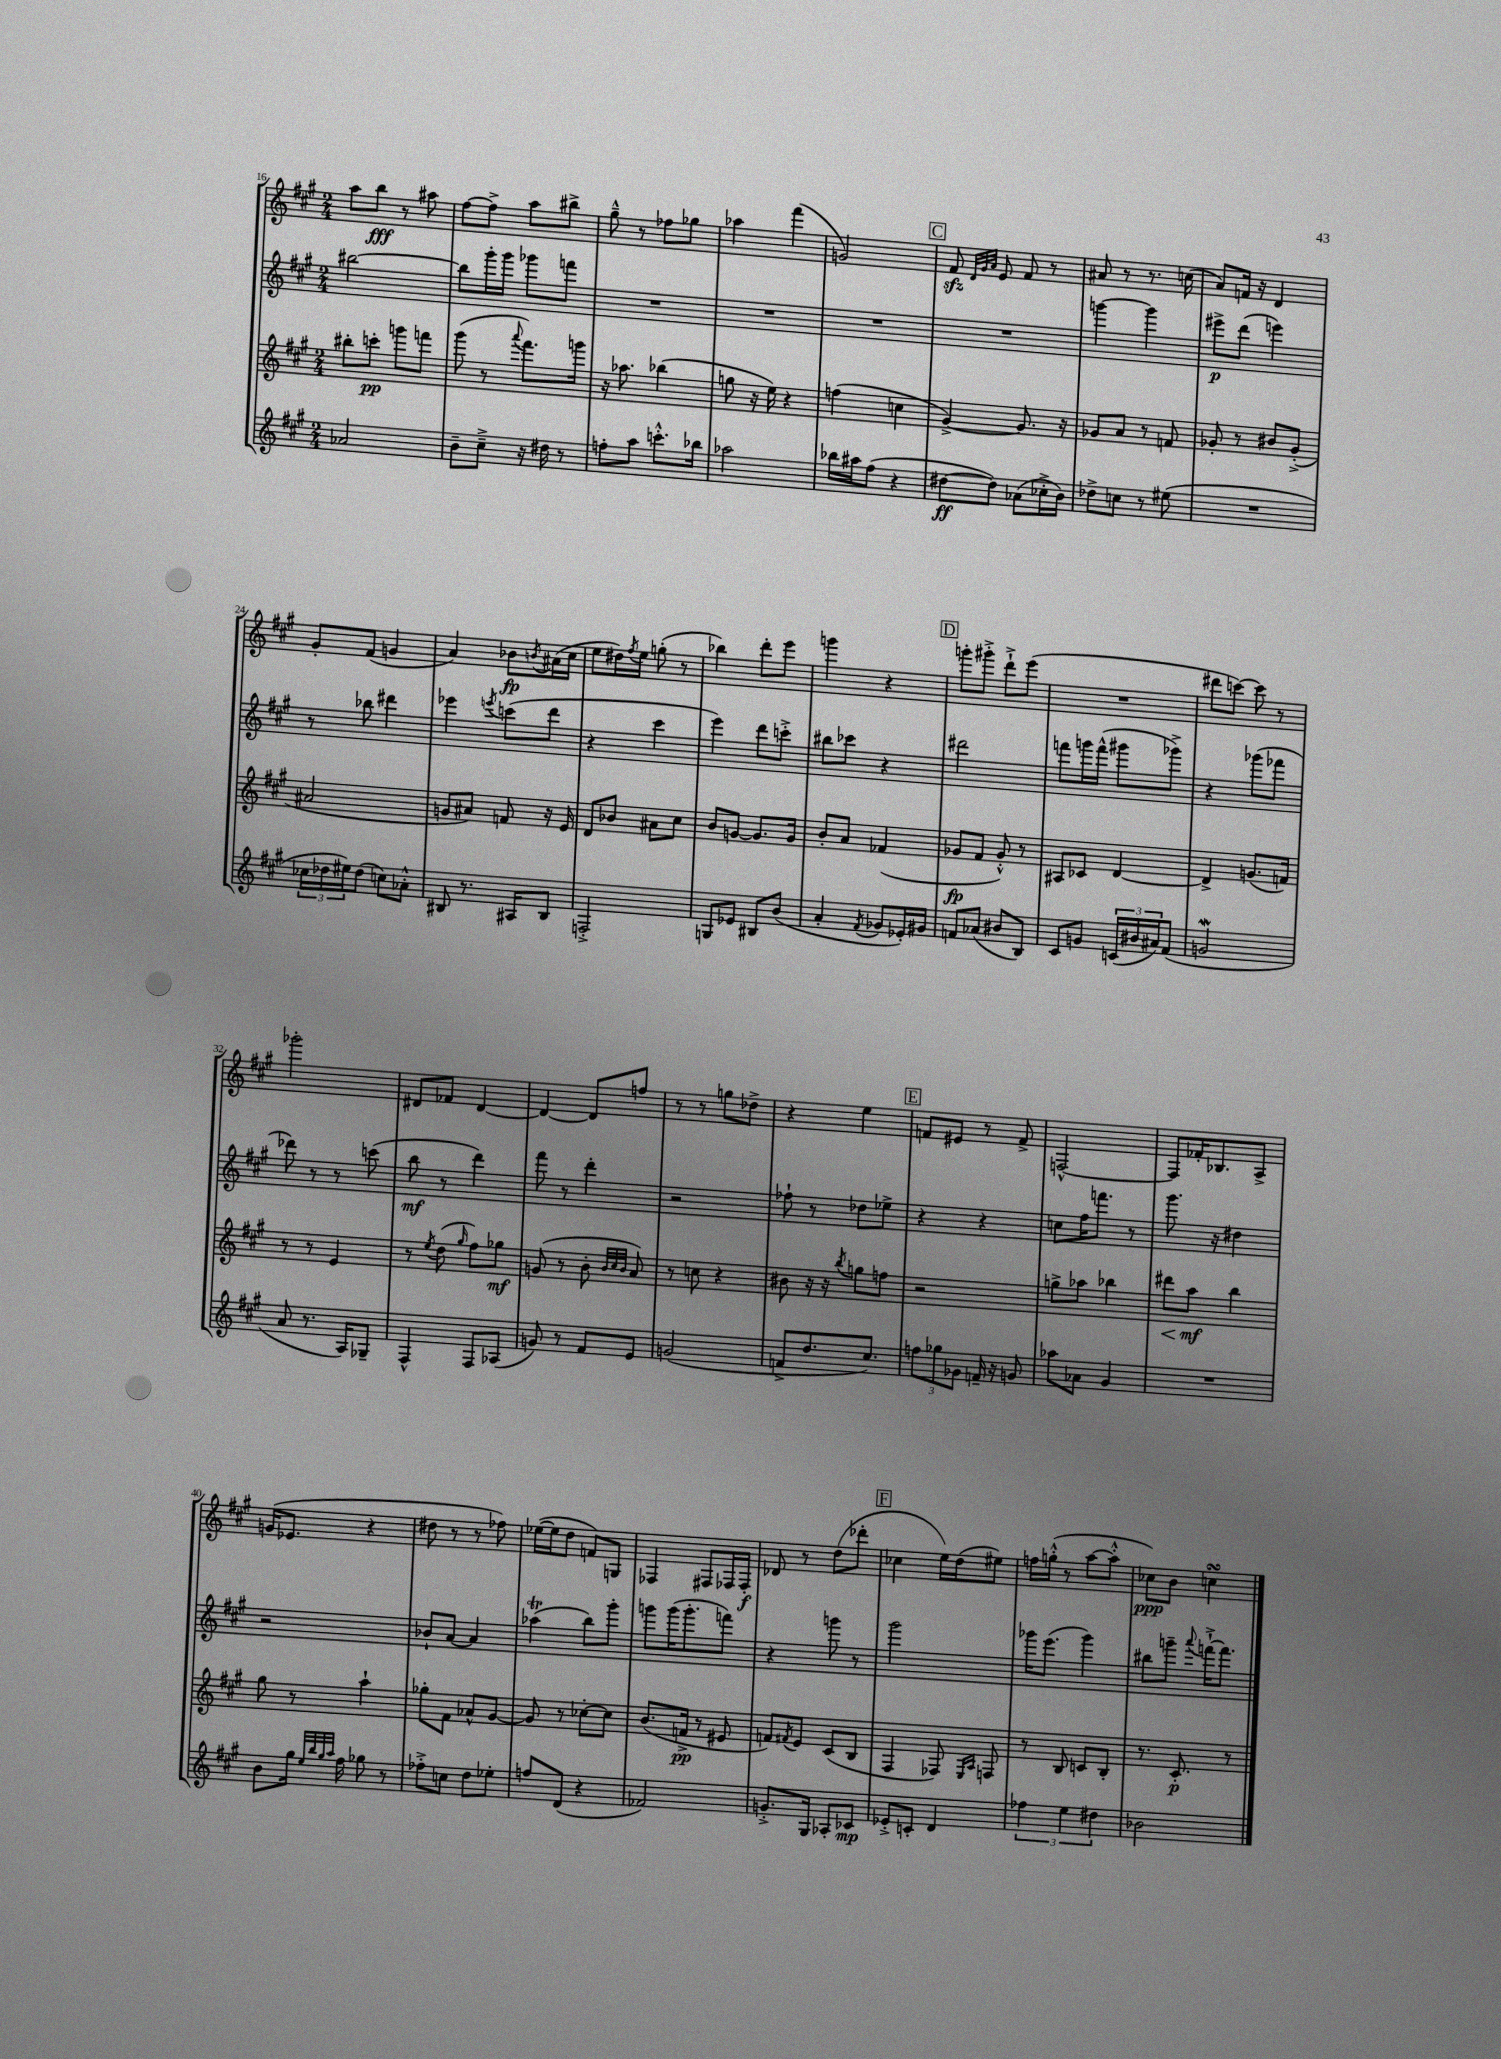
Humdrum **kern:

**kern	**kern	**kern	**kern
*staff4	*staff3	*staff2	*staff1
*clefG2	*clefG2	*clefG2	*clefG2
*k[f#c#g#]	*k[f#c#g#]	*k[f#c#g#]	*k[f#c#g#]
*M2/4	*M2/4	*M2/4	*M2/4
2a-	8bb#'	[2bb#	8aa
.	8ccc'	.	8bb
.	8ggg	.	8r
.	8fff	.	8aa#
=	=	=	=
8b~	(8ggg#	8bb#]	[8ff#
8cc#~^	8r	16ggg#'	8ff#^]
.	.	16ggg#	.
.	8qqaaa	.	.
16r	8.fff#)	8ggg-	8aa
16dd#	.	.	.
8r	.	8fff	8bb#^
.	16ggg	.	.
=	=	=	=
8ff'	16r	2r	8gg#~^^
.	8.aa-	.	.
8aa	.	.	8r
8.ccc'^^	(4bb-	.	8ff-
.	.	.	8gg-
16bb-	.	.	.
=	=	=	=
2aa-	8gg	2r	4aa-
.	16r	.	.
.	16ee)	.	.
.	4r	.	(4fff#
=	=	=	=
16bb-	(4ff	2r	2g)
16aa#	.	.	.
(8ff#	.	.	.
4r	4cc	.	.
=	=	=	=
[8dd#	[4g#^)	2r	8f#
.	.	.	32qqd
.	.	.	32qqg#
.	.	.	32qqa
8dd#])	.	.	8e
(8a-	8.g#]	.	8f#
16cc-'^	.	.	8r
16b)	16r	.	.
=	=	=	=
8dd-^	8g-	[4ggg	8a#
8cc	8a	.	8r
8r	8r	4ggg]	8.r
(8ee#	8f	.	.
.	.	.	(16cc
=	=	=	=
2r	8g-'	8eee#^	8a)
.	8r	(8ddd	16f
.	.	.	16r
.	8b#	4eee)	4d
.	(8g-'^	.	.
=	=	=	=
24cc-	2a#	8r	8g#'
24dd-	.	.	.
24ee#)	.	.	.
(8dd-	.	8bb-	(8f#
8cc)	.	4ddd#	4g
8a-'^^	.	.	.
=	=	=	=
8B#	8g	4eee-	4a)
8.r	8a#)	.	.
.	.	8qeee	.
.	8f	(8ccc	8b-
16A#	.	.	.
.	.	.	8qb
8B#	16r	8ddd	(16a#
.	16e	.	16cc#
=	=	=	=
2F'^	8d	4r	8ee
.	8b-	.	16dd#)
.	.	.	8qff#
.	.	.	16ee
.	8a#	4ccc#	(8gg'
.	8cc#	.	8r
=	=	=	=
8G	8b	4eee)	4bb-)
8e-	[8g	.	.
8B#	8.g]	8ddd	8ddd'
(8b	.	8ccc'^	8eee
.	16g	.	.
=	=	=	=
4a'	8b'	8bb#	4ggg
.	8a	8ccc-	.
8qf#	.	.	.
8g-	(4f-	4r	4r
16e-')	.	.	.
16g#	.	.	.
=	=	=	=
8f	8g-	2ddd#	8ggg'
(8a-	8f#	.	8ggg#'^
8b#	8g-'^^)	.	8ddd`^
8B)	8r	.	(8eee
=	=	=	=
8c#	8A#	8fff	2r
8g	8c-	16ggg	.
.	.	(16fff^^	.
(24c	[4d	8ggg#	.
24b#	.	.	.
24a#)	.	.	.
(8f#	.	8ggg-^)	.
=	=	=	=
2g	4d^]	4r	8ddd#
.	.	.	[8ccc)
.	(8.g	(8ggg-	8ccc]
.	.	8fff-	8r
.	16f)	.	.
=	=	=	=
8a	8r	8ddd-)	2ggg-'
8.r	8r	8r	.
.	4e	8r	.
16A)	.	.	.
8G-~	.	(8ccc	.
=	=	=	=
4F#^^	8r	8bb	8d#
.	8qee	.	.
.	(8dd	8r	8f-
.	16qqgg#	.	.
8F#	8ff#)	4ddd)	[4d#
(8A-	8gg-	.	.
=	=	=	=
8g)	(8g	8fff#	4d#_
8r	8r	8r	.
8f#	8b'	4ddd'	8d#]
.	32qqb	.	.
.	32qqcc#	.	.
.	32qqb	.	.
8e	8a)	.	8ff
=	=	=	=
(2g	8r	2r	8r
.	8cc	.	8r
.	4r	.	8gg
.	.	.	8dd-^
=	=	=	=
8f^	8b#	8ff-`	4r
8.dd	16r	8r	.
.	16r	.	.
.	8qbb	.	.
.	8gg	8dd-	4ee
8.cc#)	.	.	.
.	8ff	8ee-^	.
=	=	=	=
12ff	2r	4r	8f
12gg-	.	.	.
.	.	.	8e#
12g-	.	.	.
16f~	.	4r	8r
16r	.	.	.
8g	.	.	8f^
=	=	=	=
8aa-	8gg^	8cc	[2F^^
8a-	8aa-	16ff#	.
.	.	8.fff	.
4g#	4bb-	.	.
.	.	8r	.
=	=	=	=
2r	8ddd#	8.ggg#	8F]
.	8aa	.	16f-'
.	.	16r	8.B-
.	4bb	4dd#	.
.	.	.	8A^
=	=	=	=
8b	8gg#	2r	(16g
.	.	.	8.e-
16gg#	8r	.	.
32qqee	.	.	.
32qqbb	.	.	.
32qqgg#	.	.	.
32qqaa	.	.	.
16ff#	.	.	.
8gg-	4aa`	.	4r
8r	.	.	.
=	=	=	=
8ff-'^	8gg-'	8b-`	8dd#
8cc	8f#	[8a	8r
8dd	8a-^^	4a]	8r
8ee-'	[8g#	.	8ff-)
=	=	=	=
8ff	8g#]	(4aa-	([16ee-
.	.	.	16ee-]
(8d	8r	.	8dd
4r	[8cc-'	8bb)	8f)
.	8cc-]	8ggg#'	8G
=	=	=	=
2f-)	(8.b	8ggg	4F-
.	.	(16ggg	.
.	16f^	8.ggg'	.
.	8r	.	8F#
.	8e#	8fff)	16F-
.	.	.	16F-'
=	=	=	=
8.g'^	8f)	4r	8d-
.	8qf#	.	.
.	8e	.	8r
16G#	.	.	.
8A-'	(8c#	8ggg	(8dd
8c-	8B	8r	8ddd-'
=	=	=	=
8e-'^	4F#	2ggg#	4cc-
8c'	.	.	.
4d	8F-)	.	16ee)
.	.	.	(16dd
.	16qqE	.	.
.	16qqA	.	.
.	8F	.	8ee#)
=	=	=	=
6ff-	8r	16ggg-	16ff
.	.	(8.eee	(16gg'^^
.	8B	.	8r
6ee	.	.	.
.	8c	4ggg-)	[8aa
6dd#	.	.	.
.	8B'	.	8aa'^^]
=	=	=	=
2b-	8.r	8bb#	8cc-)
.	.	8ggg~	8b
.	8.c#'	.	.
.	.	8qqaaa	.
.	.	[16fff`^	4cc
.	.	8.fff]	.
.	8r	.	.
==	==	==	==
*-	*-	*-	*-
